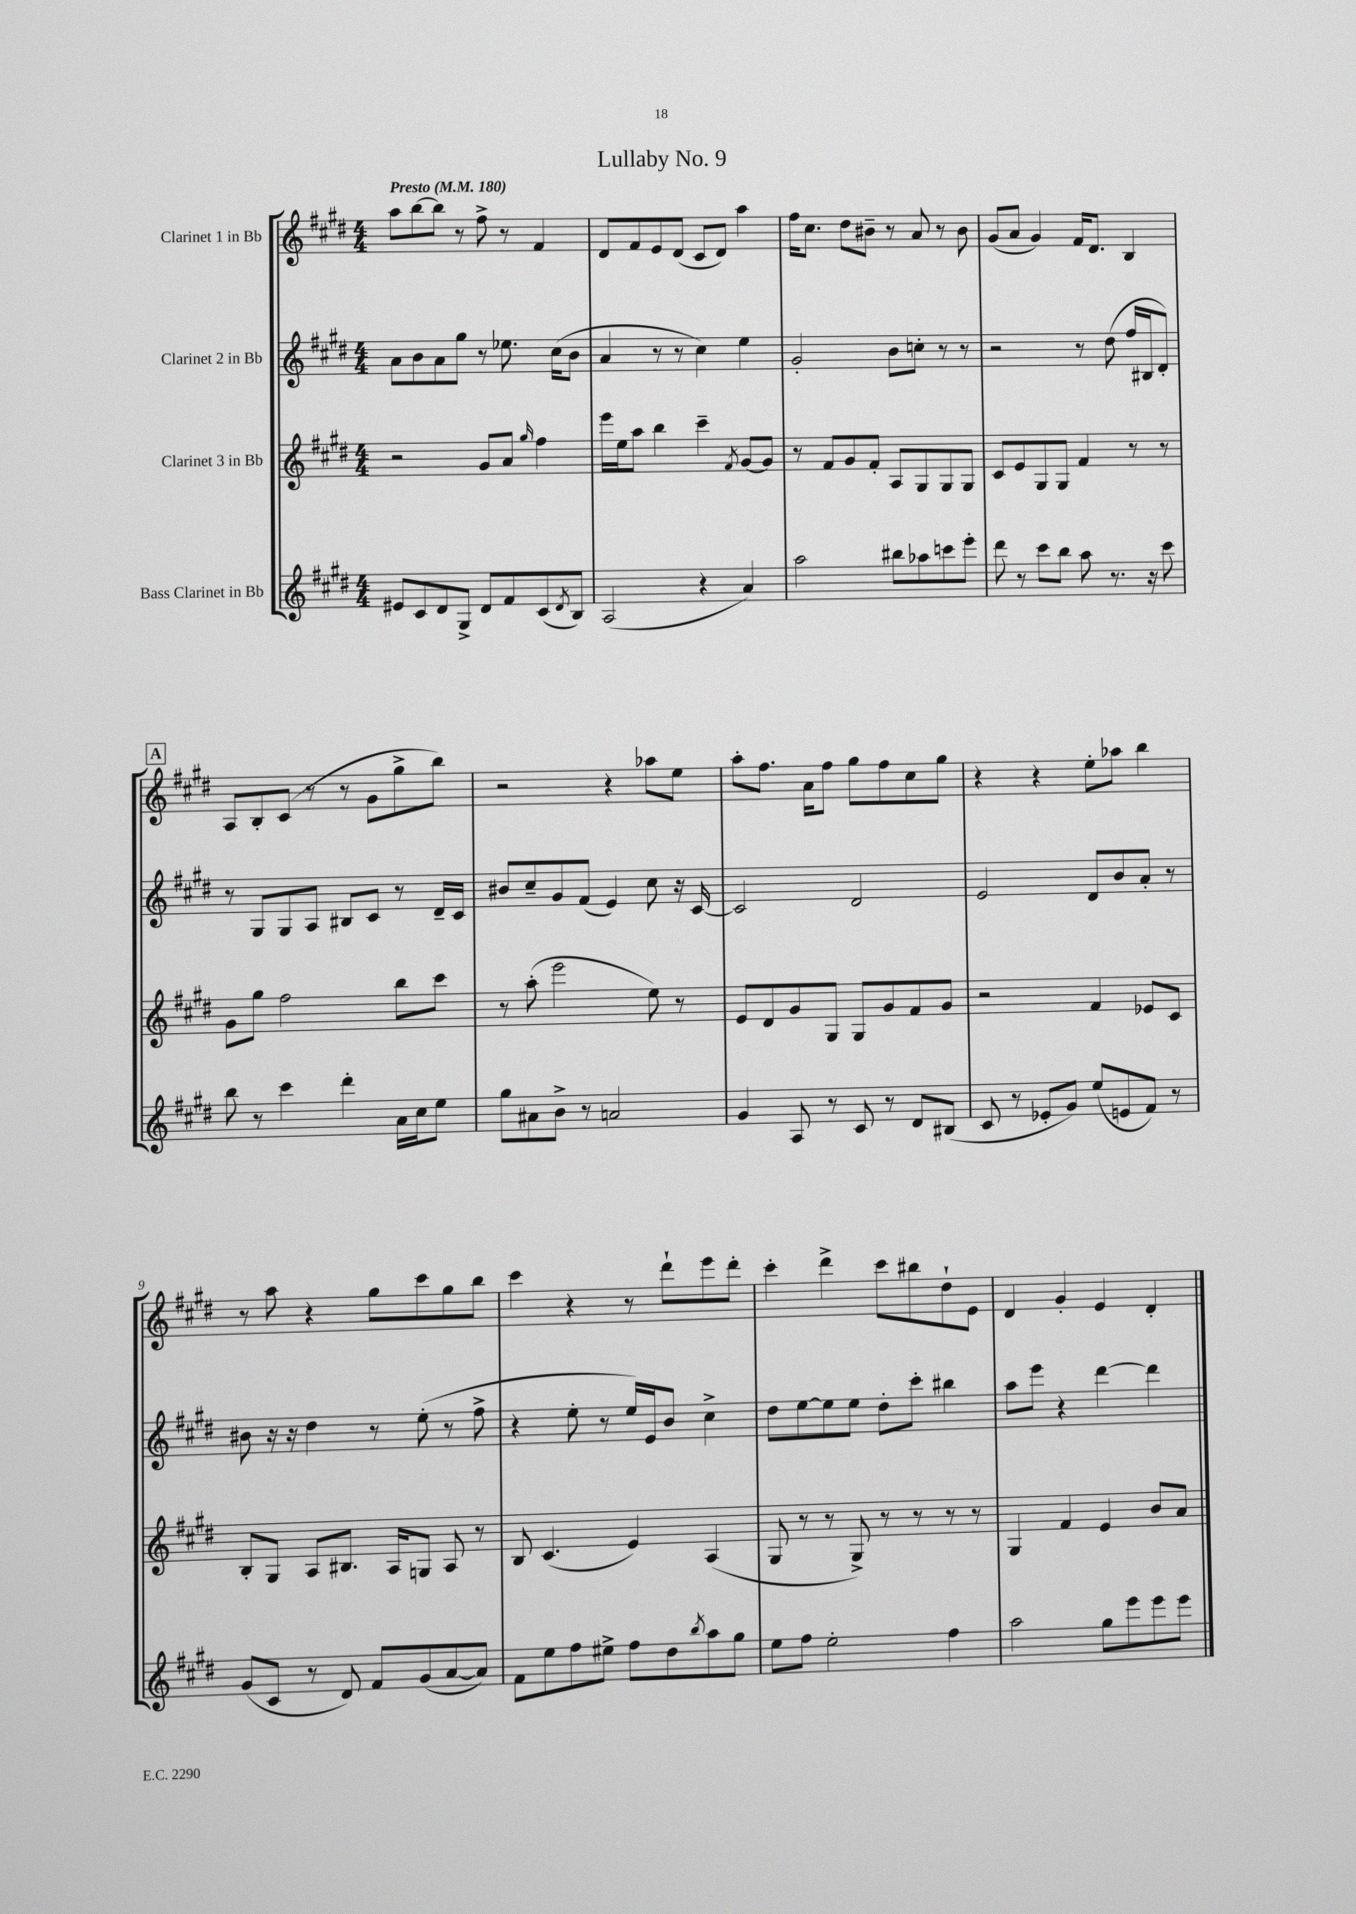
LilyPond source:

\header { title = "Lullaby No. 9" }
<<
\new StaffGroup <<
\new Staff = "s0" \with { instrumentName = "Clarinet 1 in Bb" } {
    \clef treble \key e \major \numericTimeSignature \time 4/4 \tempo "Presto" 4 = 180
    a''8 b''8~ b''8 r8 fis''8-> r8 fis'4 |
    dis'8 fis'8 e'8 dis'8( cis'8 dis'8) a''4 |
    fis''16 cis''8. dis''8 bis'8-- r8 a'8 r8 bis'8 |
    gis'8( a'8 gis'4) fis'16 dis'8. b4 |
    \mark \markup { \box "A" } a8 b8-. cis'8( r8 r8 gis'8 gis''8-> b''8) |
    r2 r4 aes''8 e''8 |
    a''8-. fis''8. a'16 fis''8 gis''8 fis''8 cis''8 gis''8 |
    r4 r4 e''8-. aes''8 b''4 |
    r8 a''8 r4 gis''8 cis'''8 gis''8 b''8 |
    cis'''4 r4 r8 dis'''8-! e'''8 dis'''8-. |
    cis'''4-. dis'''4-> cis'''8 bis''8 dis''8-! e'8 |
    dis'4 gis'4-. e'4 dis'4-. \bar "|." |
}
\new Staff = "s1" \with { instrumentName = "Clarinet 2 in Bb" } {
    \clef treble \key e \major \numericTimeSignature \time 4/4
    a'8 b'8 a'8 gis''8 r8 ees''8. cis''16( b'8 |
    a'4 r8 r8 cis''4) e''4 |
    gis'2-. b'8 c''8-. r8 r8 |
    r2 r8 dis''8( fis''16 bis16 dis'8-.) |
    \mark \markup { \box "A" } r8 gis8 gis8 a8 bis8 cis'8 r8 dis'16-- cis'16 |
    bis'8 cis''8-- gis'8 fis'8( e'4) cis''8 r16 cis'16~ |
    cis'2 dis'2 |
    e'2 dis'8 b'8 a'8-. r8 |
    bis'8 r16 r16 dis''4 r8 e''8-.( r8 fis''8-> |
    r4 e''8-. r8 e''16) e'16 b'8 cis''4-> |
    dis''8 e''8~ e''8 e''8 dis''8-. cis'''8-. bis''4 |
    a''8 e'''8 r4 dis'''4~ dis'''4 \bar "|." |
}
\new Staff = "s2" \with { instrumentName = "Clarinet 3 in Bb" } {
    \clef treble \key e \major \numericTimeSignature \time 4/4
    r2 gis'8 a'8 \grace { gis''16 } fis''4 |
    e'''16 e''16 a''8 b''4 cis'''4-- \acciaccatura { fis'8 } gis'8~ gis'8 |
    r8 fis'8 gis'8 fis'8-. a8 gis8 gis8 gis8 |
    cis'8 e'8 gis8 gis8 fis'4 r8 r8 |
    \mark \markup { \box "A" } gis'8 gis''8 fis''2 b''8 cis'''8 |
    r8 a''8-.( e'''2 e''8) r8 |
    e'8 dis'8 gis'8 gis8 gis8 gis'8 fis'8 gis'8 |
    r2 fis'4 ees'8 cis'8 |
    b8-. gis8 a8 bis8. a16 g8 a8 r8 |
    b8 cis'4.( e'4) a4( |
    gis8 r8 r8 gis8->) r8 r8 r8 r8 |
    gis4 fis'4 e'4 b'8 a'8 \bar "|." |
}
\new Staff = "s3" \with { instrumentName = "Bass Clarinet in Bb" } {
    \clef treble \key e \major \numericTimeSignature \time 4/4
    eis'8 cis'8 dis'8 gis8-> dis'8 fis'8 cis'8( \acciaccatura { dis'8 } b8) |
    a2( r4 a'4) |
    a''2 bis''8 aes''8 c'''8 e'''8-. |
    dis'''8 r8 cis'''8 b''8 a''8 r8. r16 cis'''8 |
    \mark \markup { \box "A" } b''8 r8 cis'''4 dis'''4-. a'16 cis''16 e''8 |
    gis''8 ais'8 b'8-> r8 a'2 |
    gis'4 a8 r8 cis'8 r8 dis'8 bis8( |
    cis'8 r8 ees'8-. gis'8) e''8( e'8 fis'8) r8 |
    gis'8( cis'8 r8 dis'8) fis'8 gis'8( a'8~ a'8) |
    fis'8 e''8 fis''8 eis''8-> fis''8 dis''8 \acciaccatura { b''8 } a''8 gis''8 |
    e''8 fis''8 e''2-. fis''4 |
    a''2 gis''8 e'''8 e'''8 e'''8 \bar "|." |
}
>>
>>
